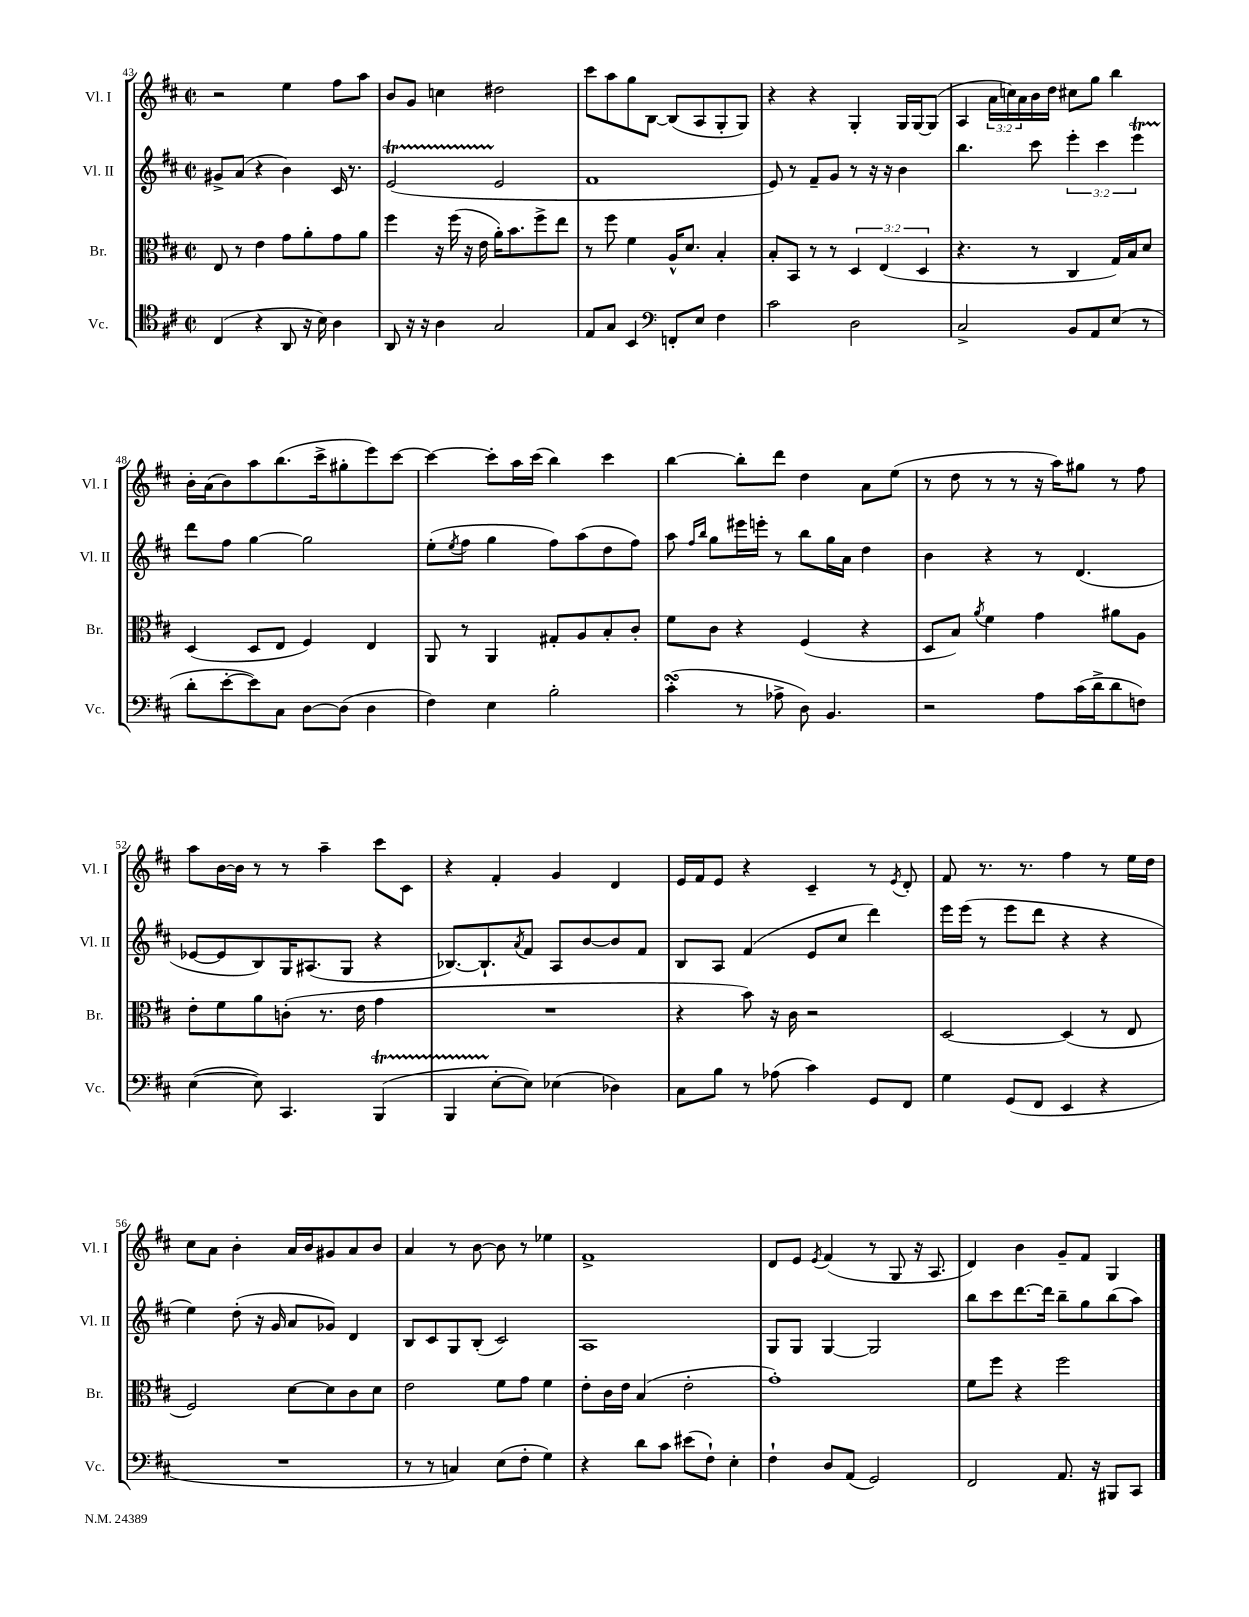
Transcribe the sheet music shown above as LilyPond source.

<<
\new StaffGroup <<
\new Staff = "s0" \with { instrumentName = "Vl. I" shortInstrumentName = "Vl. I" } {
    \clef treble \key d \major \defaultTimeSignature \time 2/2 \override Staff.TupletNumber.text = #tuplet-number::calc-fraction-text
    r2 e''4 fis''8 a''8 |
    b'8 g'8 c''4 dis''2 |
    cis'''8 a''8 g''8 b8~ b8( a8 g8-. g8) |
    r4 r4 g4-. g16 g16~ g8( |
    a4 \tuplet 3/2 { a'16 c''16) a'16 } b'16 d''16 cis''8 g''8 b''4 |
    b'16-. a'16( b'8) a''8 b''8.( cis'''16-> gis''8-. e'''8) cis'''8~ |
    cis'''4~ cis'''8-. a''16 cis'''16( b''4) cis'''4 |
    b''4~ b''8-. d'''8 d''4 a'8 e''8( |
    r8 d''8 r8 r8 r16 a''16) gis''8 r8 fis''8 |
    a''8 b'16~ b'16 r8 r8 a''4-- cis'''8 cis'8 |
    r4 fis'4-. g'4 d'4 |
    e'16 fis'16 e'8 r4 cis'4-- r8 \acciaccatura { e'8 } d'8-. |
    fis'8 r8. r8. fis''4 r8 e''16 d''16 |
    cis''8 a'8 b'4-. a'16 b'16 gis'8 a'8 b'8 |
    a'4 r8 b'8~ b'8 r8 ees''4 |
    fis'1-> |
    d'8 e'8 \acciaccatura { e'8 } fis'4( r8 g8 r16 a8. |
    d'4) b'4 g'8-- fis'8 g4 \bar "|." |
}
\new Staff = "s1" \with { instrumentName = "Vl. II" shortInstrumentName = "Vl. II" } {
    \clef treble \key d \major \defaultTimeSignature \time 2/2 \override Staff.TupletNumber.text = #tuplet-number::calc-fraction-text
    gis'8-> a'8( r4 b'4) cis'16 r8. |
    e'2\startTrillSpan( e'2\stopTrillSpan |
    fis'1 |
    e'8) r8 fis'8-- g'8 r8 r16 r16 b'4 |
    b''4. cis'''8 \tuplet 3/2 { e'''4-. cis'''4 e'''4\startTrillSpan } |
    d'''8\stopTrillSpan fis''8 g''4~ g''2 |
    e''8-.( \acciaccatura { e''8 } fis''8 g''4 fis''8) a''8( d''8 fis''8) |
    a''8 \grace { fis''16 b''16 } g''8 eis'''16 e'''16-. r8 b''8 g''16 a'16 d''4 |
    b'4 r4 r8 d'4.( |
    ees'8~ ees'8 b8) g16 ais8.( g8 r4 |
    bes8.~) bes8.-! \acciaccatura { a'8 } fis'8 a8 b'8~ b'8 fis'8 |
    b8 a8 fis'4( e'8 cis''8 d'''4) |
    e'''16 e'''16( r8 e'''8 d'''8 r4 r4 |
    e''4) d''8-.( r16 g'16 a'8 ges'8) d'4 |
    b8 cis'8 g8 b8-.( cis'2) |
    a1 |
    g8 g8 g4~ g2 |
    b''8 cis'''8 d'''8.~ d'''16 b''8-- g''8 b''8( a''8) \bar "|." |
}
\new Staff = "s2" \with { instrumentName = "Br." shortInstrumentName = "Br." } {
    \clef alto \key d \major \defaultTimeSignature \time 2/2 \override Staff.TupletNumber.text = #tuplet-number::calc-fraction-text
    e8 r8 e'4 g'8 a'8-. g'8 a'8 |
    fis''4 r16 fis''16( r16 e'16 a'16-.) b'8. fis''8-> e''8 |
    r8 fis''8 fis'4 a16-^ d'8. b4-. |
    b8-. b,8 r8 r8 \tuplet 3/2 { d4 e4( d4 } |
    r4. r8 cis4 g16) b16 d'8 |
    d4( d8 e8 fis4) e4 |
    a,8 r8 a,4 gis8-. a8 b8-. cis'8-. |
    fis'8 cis'8 r4 fis4( r4 |
    d8 b8) \acciaccatura { a'8 } fis'4 g'4 ais'8 a8 |
    e'8-. fis'8 a'8 c'8-.( r8. e'16 g'4 |
    R1 |
    r4 b'8) r16 cis'16 r2 |
    d2~ d4( r8 e8 |
    fis2) d'8~ d'8 cis'8 d'8 |
    e'2 fis'8 g'8 fis'4 |
    e'8-. cis'16 e'16 b4( e'2-. |
    g'1-.) |
    fis'8 fis''8 r4 fis''2 \bar "|." |
}
\new Staff = "s3" \with { instrumentName = "Vc." shortInstrumentName = "Vc." } {
    \clef tenor \key d \major \defaultTimeSignature \time 2/2
    cis4( r4 a,8 r16 b16) a4 |
    a,8 r16 r16 a4 g2 |
    e8 g8 b,4 \clef bass f,8-. e8 fis4 |
    cis'2 d2 |
    cis2-> b,8 a,8 e8( r8 |
    d'8-. e'8~-. e'8) cis8 d8~ d8( d4 |
    fis4) e4 b2-. |
    cis'4-.\turn( r8 aes8-> d8) b,4. |
    r2 a8 cis'16( d'16-> d'8 f8) |
    e4~( e8) cis,4. b,,4\startTrillSpan( |
    b,,4 e8~-.\stopTrillSpan e8) ees4( des4) |
    cis8 b8 r8 aes8( cis'4) g,8 fis,8 |
    g4 g,8( fis,8 e,4 r4 |
    R1 |
    r8 r8 c4) e8( fis8-. g4) |
    r4 d'8 cis'8 eis'8( fis8-!) e4-. |
    fis4-! d8 a,8( g,2) |
    fis,2 a,8. r16 bis,,8 cis,8 \bar "|." |
}
>>
>>
\layout { \context { \Score currentBarNumber = #43 } }
